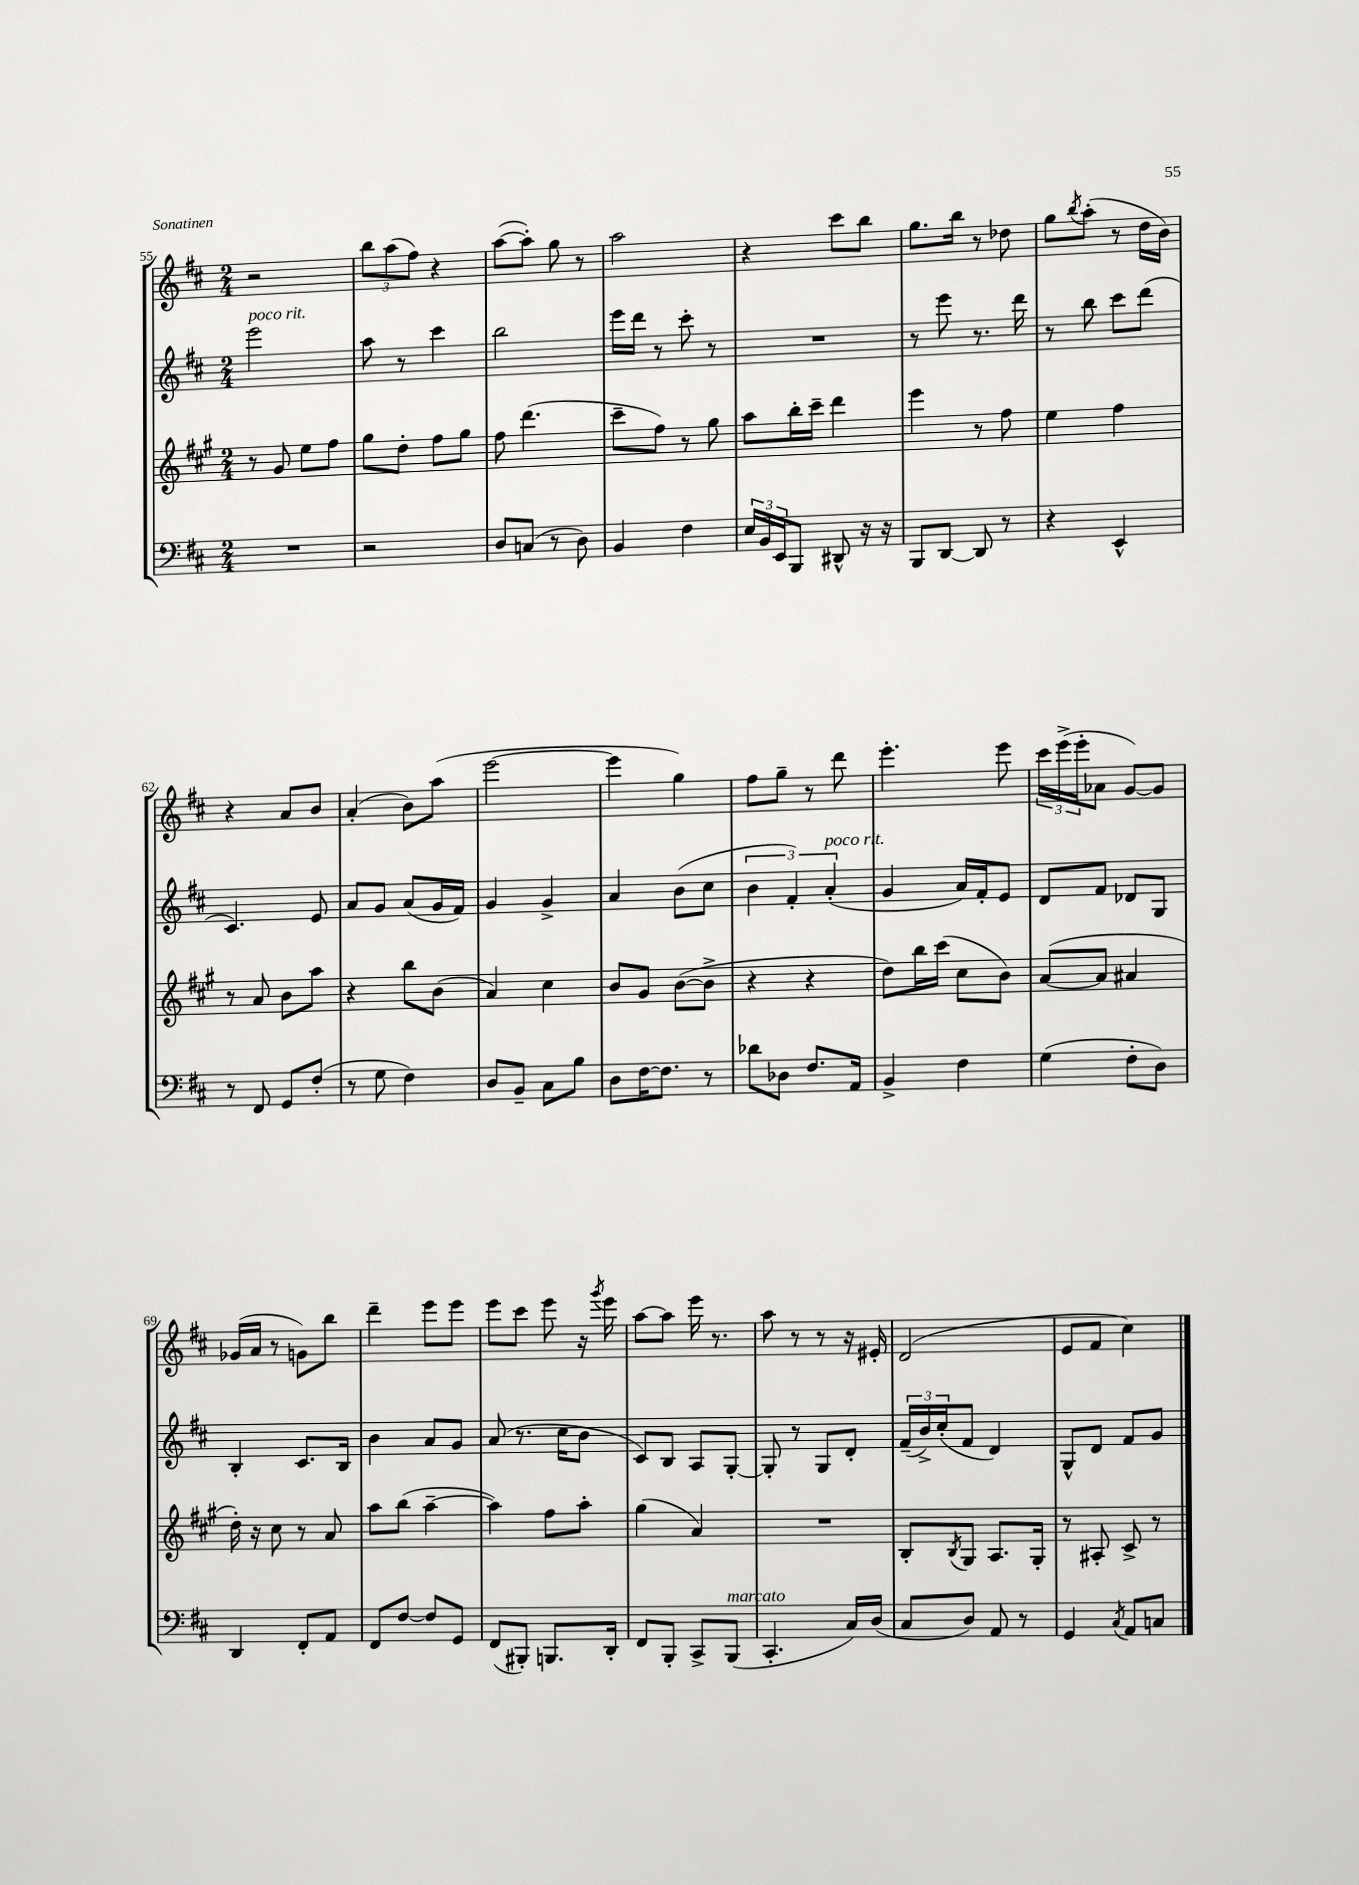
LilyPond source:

<<
\new StaffGroup <<
\new Staff = "s0" {
    \clef treble \key d \major \numericTimeSignature \time 2/4
    r2 |
    \tuplet 3/2 { b''8 a''8( fis''8) } r4 |
    a''8~( a''8-.) g''8 r8 |
    a''2 |
    r4 cis'''8 b''8 |
    g''8. b''16 r8 des''8 |
    g''8 \acciaccatura { b''8 } a''8-.( r8 d''16 b'16) |
    r4 a'8 b'8 |
    a'4-.( b'8) a''8( |
    e'''2~ |
    e'''4 g''4) |
    fis''8 g''8-- r8 d'''8 |
    e'''4.-. e'''8 |
    \tuplet 3/2 { cis'''16 e'''16->( e'''16-. } aes'8 g'8~) g'8 |
    ges'16( a'16 r8 g'8) b''8 |
    d'''4-- e'''8 e'''8 |
    e'''8 cis'''8 e'''8 r16 \acciaccatura { g'''8 } e'''16 |
    a''8~ a''8 e'''16 r8. |
    a''8 r8 r8 r16 eis'16-. |
    d'2( |
    e'8 fis'8 cis''4) \bar "|." |
}
\new Staff = "s1" {
    \clef treble \key d \major \numericTimeSignature \time 2/4
    e'''2^\markup { \italic "poco rit." } |
    a''8 r8 cis'''4 |
    b''2 |
    e'''16 d'''16 r8 cis'''8-. r8 |
    R2 |
    r8 e'''8 r8. d'''16 |
    r8 b''8 cis'''8 d'''8( |
    cis'4.) e'8 |
    a'8 g'8 a'8( g'16 fis'16) |
    g'4 g'4-> |
    a'4 b'8( cis''8 |
    \tuplet 3/2 { b'4 fis'4-.) a'4-.^\markup { \italic "poco rit." }( } |
    g'4 a'16) fis'16-. e'8 |
    d'8 fis'8 des'8 g8 |
    b4-. cis'8. b16 |
    b'4 a'8 g'8 |
    a'8( r8. cis''16 b'8 |
    cis'8) b8 a8 g8~-. |
    g8-. r8 g8 d'8-. |
    \tuplet 3/2 { fis'16--( b'16->) cis''16-.( } fis'8 d'4) |
    g8-^ d'8 fis'8 g'8 \bar "|." |
}
\new Staff = "s2" {
    \clef treble \key a \major \numericTimeSignature \time 2/4
    r8 gis'8 e''8 fis''8 |
    gis''8 d''8-. fis''8 gis''8 |
    fis''8 d'''4.( |
    cis'''8-- fis''8) r8 gis''8 |
    a''8 b''16-. cis'''16-- d'''4 |
    e'''4 r8 fis''8 |
    e''4 fis''4 |
    r8 a'8 b'8 a''8 |
    r4 b''8 b'8( |
    a'4) cis''4 |
    b'8 gis'8 b'8~( b'8-> |
    r4 r4 |
    d''8) b''16 cis'''16( cis''8 b'8) |
    a'8~( a'8 ais'4 |
    d''16-.) r16 cis''8 r8 a'8 |
    a''8 b''8( a''4~-- |
    a''4) fis''8 a''8-. |
    gis''4( a'4) |
    R2 |
    b8-. \acciaccatura { b8 } gis8 a8. gis16-. |
    r8 ais8-. cis'8-> r8 \bar "|." |
}
\new Staff = "s3" {
    \clef bass \key d \major \numericTimeSignature \time 2/4
    R2 |
    r2 |
    d8 c8( r8 d8) |
    b,4 fis4 |
    \tuplet 3/2 { e16 b,16 e,16 } b,,8 dis,8-^ r16 r16 |
    b,,8 d,8~ d,8 r8 |
    r4 e,4-^ |
    r8 fis,8 g,8 fis8-.( |
    r8 g8 fis4) |
    d8 b,8-- cis8 b8 |
    d8 fis16~ fis8. r8 |
    des'8 des8 fis8. a,16 |
    b,4-> fis4 |
    g4( fis8-. d8) |
    d,4 fis,8-. a,8 |
    fis,8 fis8~ fis8 g,8 |
    fis,8( bis,,8-.) b,,8. d,16-. |
    fis,8 b,,8-. cis,8-> b,,8^\markup { \italic "marcato" }( |
    cis,4.-. cis16) d16( |
    cis8 d8) a,8 r8 |
    g,4 \acciaccatura { cis8 } a,8 c8 \bar "|." |
}
>>
>>
\layout { \context { \Score currentBarNumber = #55 } }
